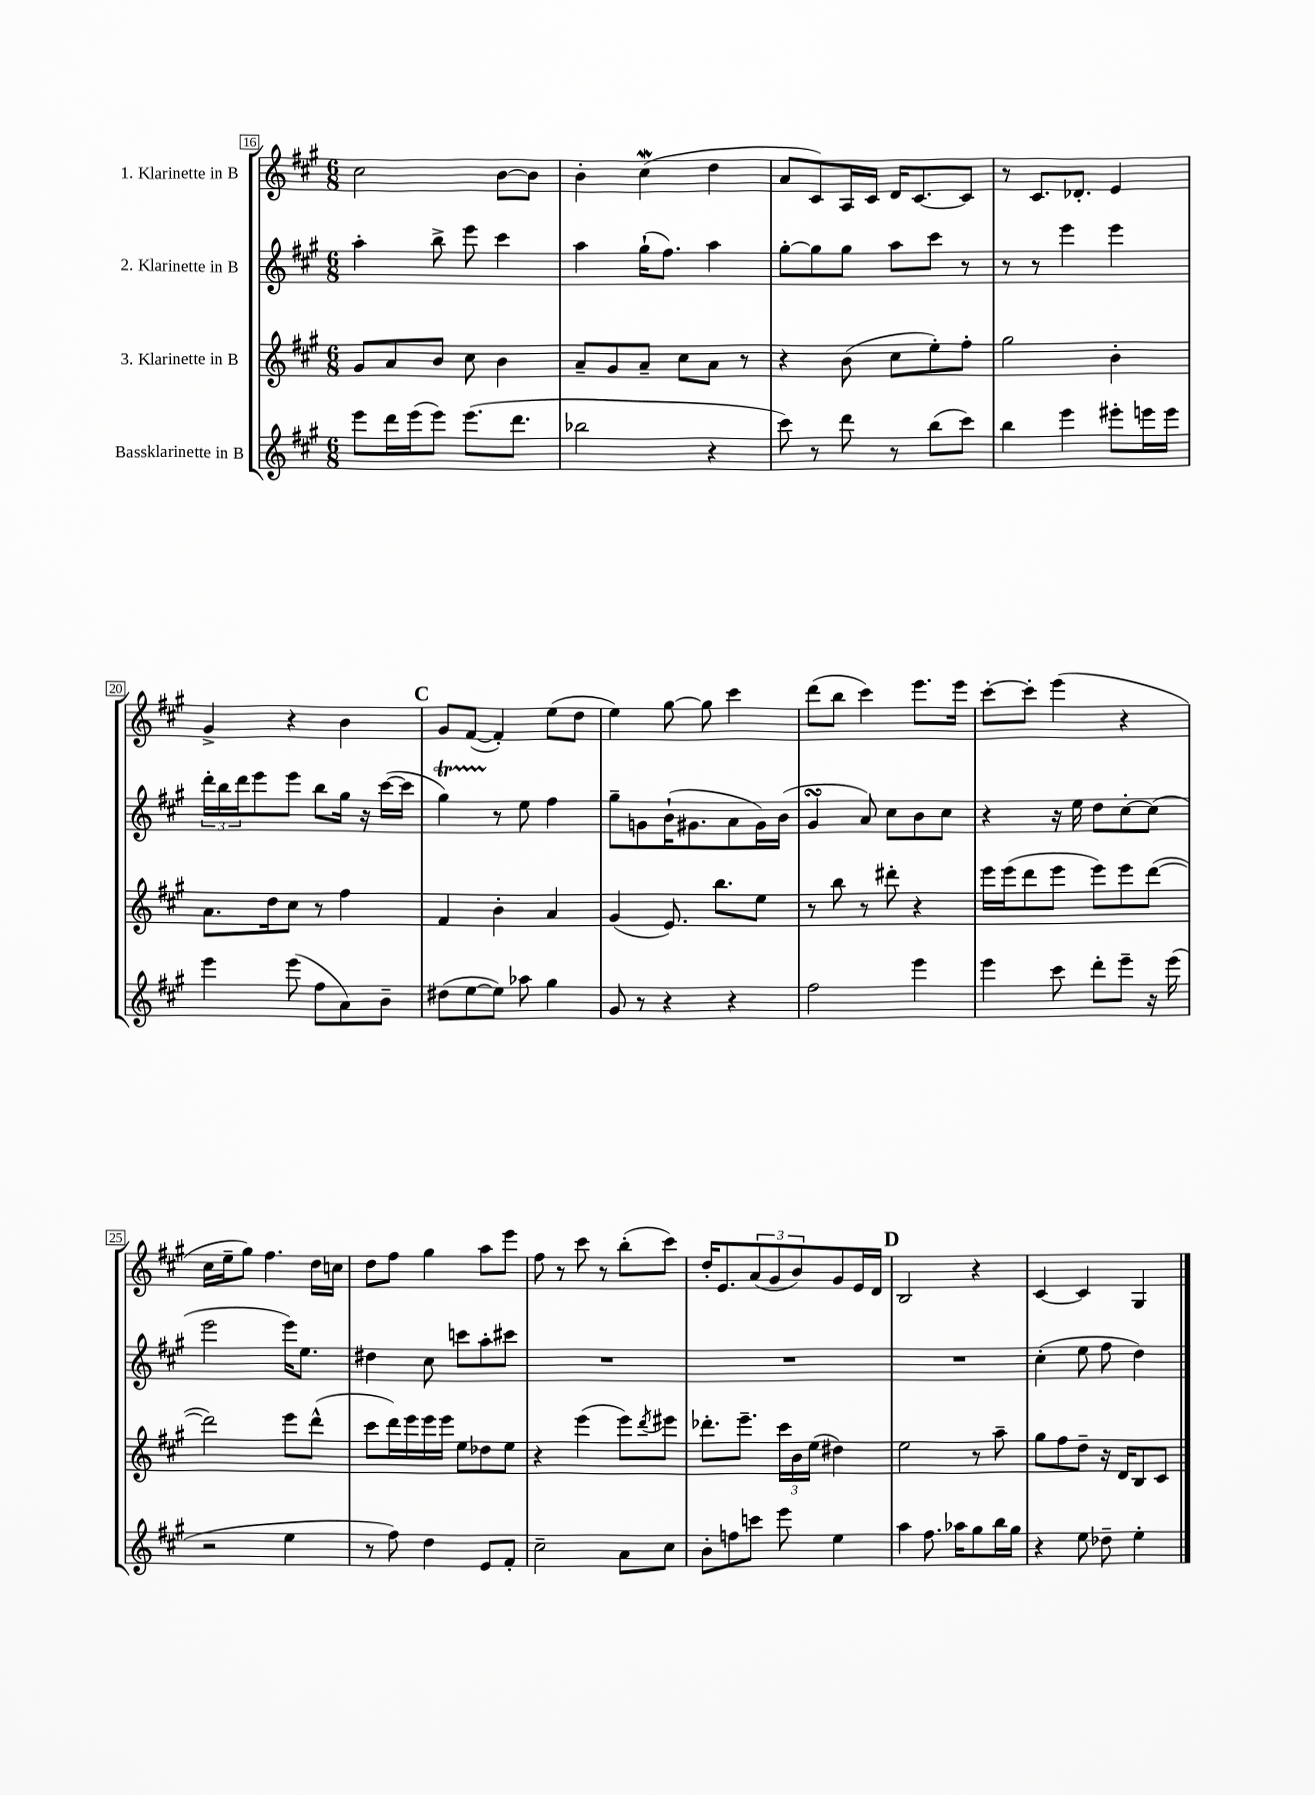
<<
\new StaffGroup <<
\new Staff = "s0" \with { instrumentName = "1. Klarinette in B" } {
    \clef treble \key a \major \numericTimeSignature \time 6/8
    cis''2 b'8~ b'8 |
    b'4-. cis''4\mordent( d''4 |
    a'8 cis'8) a16 cis'16 d'16 cis'8.~ cis'8 |
    r8 cis'8. des'8.-. e'4 |
    gis'4-> r4 b'4 |
    \mark \markup { \bold "C" } gis'8 fis'8~( fis'4-.) e''8( d''8 |
    e''4) gis''8~ gis''8 cis'''4 |
    d'''8( b''8 cis'''4) e'''8. e'''16 |
    cis'''8~-. cis'''8-. e'''4( r4 |
    cis''16 e''16-- gis''8) fis''4. d''16 c''16 |
    d''8 fis''8 gis''4 a''8 e'''8 |
    fis''8 r8 cis'''8 r8 b''8-.( cis'''8) |
    d''16-. e'8. \tuplet 3/2 { a'8( gis'8 b'8) } gis'8 e'16 d'16 |
    \mark \markup { \bold "D" } b2 r4 |
    cis'4~ cis'4 gis4 \bar "|." |
}
\new Staff = "s1" \with { instrumentName = "2. Klarinette in B" } {
    \clef treble \key a \major \numericTimeSignature \time 6/8
    a''4-. b''8-> e'''8 cis'''4 |
    a''4 gis''16-!( fis''8.) a''4 |
    gis''8~-. gis''8 gis''8 a''8 cis'''8 r8 |
    r8 r8 e'''4 e'''4 |
    \tuplet 3/2 { d'''16-. b''16 d'''16 } e'''8 e'''8 b''8 gis''16 r16 cis'''16~( cis'''16 |
    \mark \markup { \bold "C" } gis''4\startTrillSpan) r8\stopTrillSpan e''8 fis''4 |
    gis''8-- g'8 b'16-!( gis'8. a'8 gis'16) b'16( |
    gis'4\turn a'8) cis''8 b'8 cis''8 |
    r4 r16 e''16 d''8 cis''8~-. cis''8( |
    e'''2 e'''16) e''8. |
    dis''4 cis''8 c'''8 a''8-. cis'''8 |
    R2. |
    R2. |
    \mark \markup { \bold "D" } R2. |
    cis''4-.( e''8 fis''8 d''4) \bar "|." |
}
\new Staff = "s2" \with { instrumentName = "3. Klarinette in B" } {
    \clef treble \key a \major \numericTimeSignature \time 6/8
    gis'8 a'8 b'8 cis''8 b'4 |
    a'8-- gis'8 a'8-- cis''8 a'8 r8 |
    r4 b'8( cis''8 e''8-.) fis''8-. |
    gis''2 b'4-. |
    a'8. d''16 cis''8 r8 fis''4 |
    \mark \markup { \bold "C" } fis'4 b'4-. a'4 |
    gis'4( e'8.) b''8. e''8 |
    r8 b''8 r8 dis'''8-. r4 |
    e'''16 e'''16( d'''8 e'''8 e'''8) e'''8 d'''8~( |
    d'''2) e'''8 d'''8-^( |
    cis'''8 d'''16) e'''16 e'''16 e'''16 e''8 des''8 e''8 |
    r4 e'''4( e'''8) \acciaccatura { d'''8 } eis'''8 |
    des'''8.-. e'''8.-- \tuplet 3/2 { cis'''16 b'16 e''16( } dis''4) |
    \mark \markup { \bold "D" } e''2 r8 a''8-- |
    gis''8 fis''8 d''8-- r16 d'16 b8 cis'8 \bar "|." |
}
\new Staff = "s3" \with { instrumentName = "Bassklarinette in B" } {
    \clef treble \key a \major \numericTimeSignature \time 6/8
    e'''8 d'''16 e'''16( e'''8) e'''8.( d'''8. |
    bes''2 r4 |
    cis'''8) r8 d'''8 r8 b''8( cis'''8) |
    b''4 e'''4 eis'''8-. e'''16 e'''16 |
    e'''4 e'''8( fis''8 a'8) b'8-- |
    \mark \markup { \bold "C" } dis''8( e''8~ e''8) aes''8 gis''4 |
    gis'8 r8 r4 r4 |
    fis''2 e'''4 |
    e'''4 cis'''8 d'''8-. e'''8-- r16 e'''16( |
    r2 e''4 |
    r8 fis''8) d''4 e'8 fis'8-. |
    cis''2-- a'8 cis''8 |
    b'8-. f''8 c'''8 e'''8 e''4 |
    \mark \markup { \bold "D" } a''4 fis''8. aes''16 gis''8 b''16 gis''16 |
    r4 e''8 des''8-- e''4-. \bar "|." |
}
>>
>>
\layout { \context { \Score currentBarNumber = #16 \override BarNumber.stencil = #(make-stencil-boxer 0.1 0.3 ly:text-interface::print) } }
